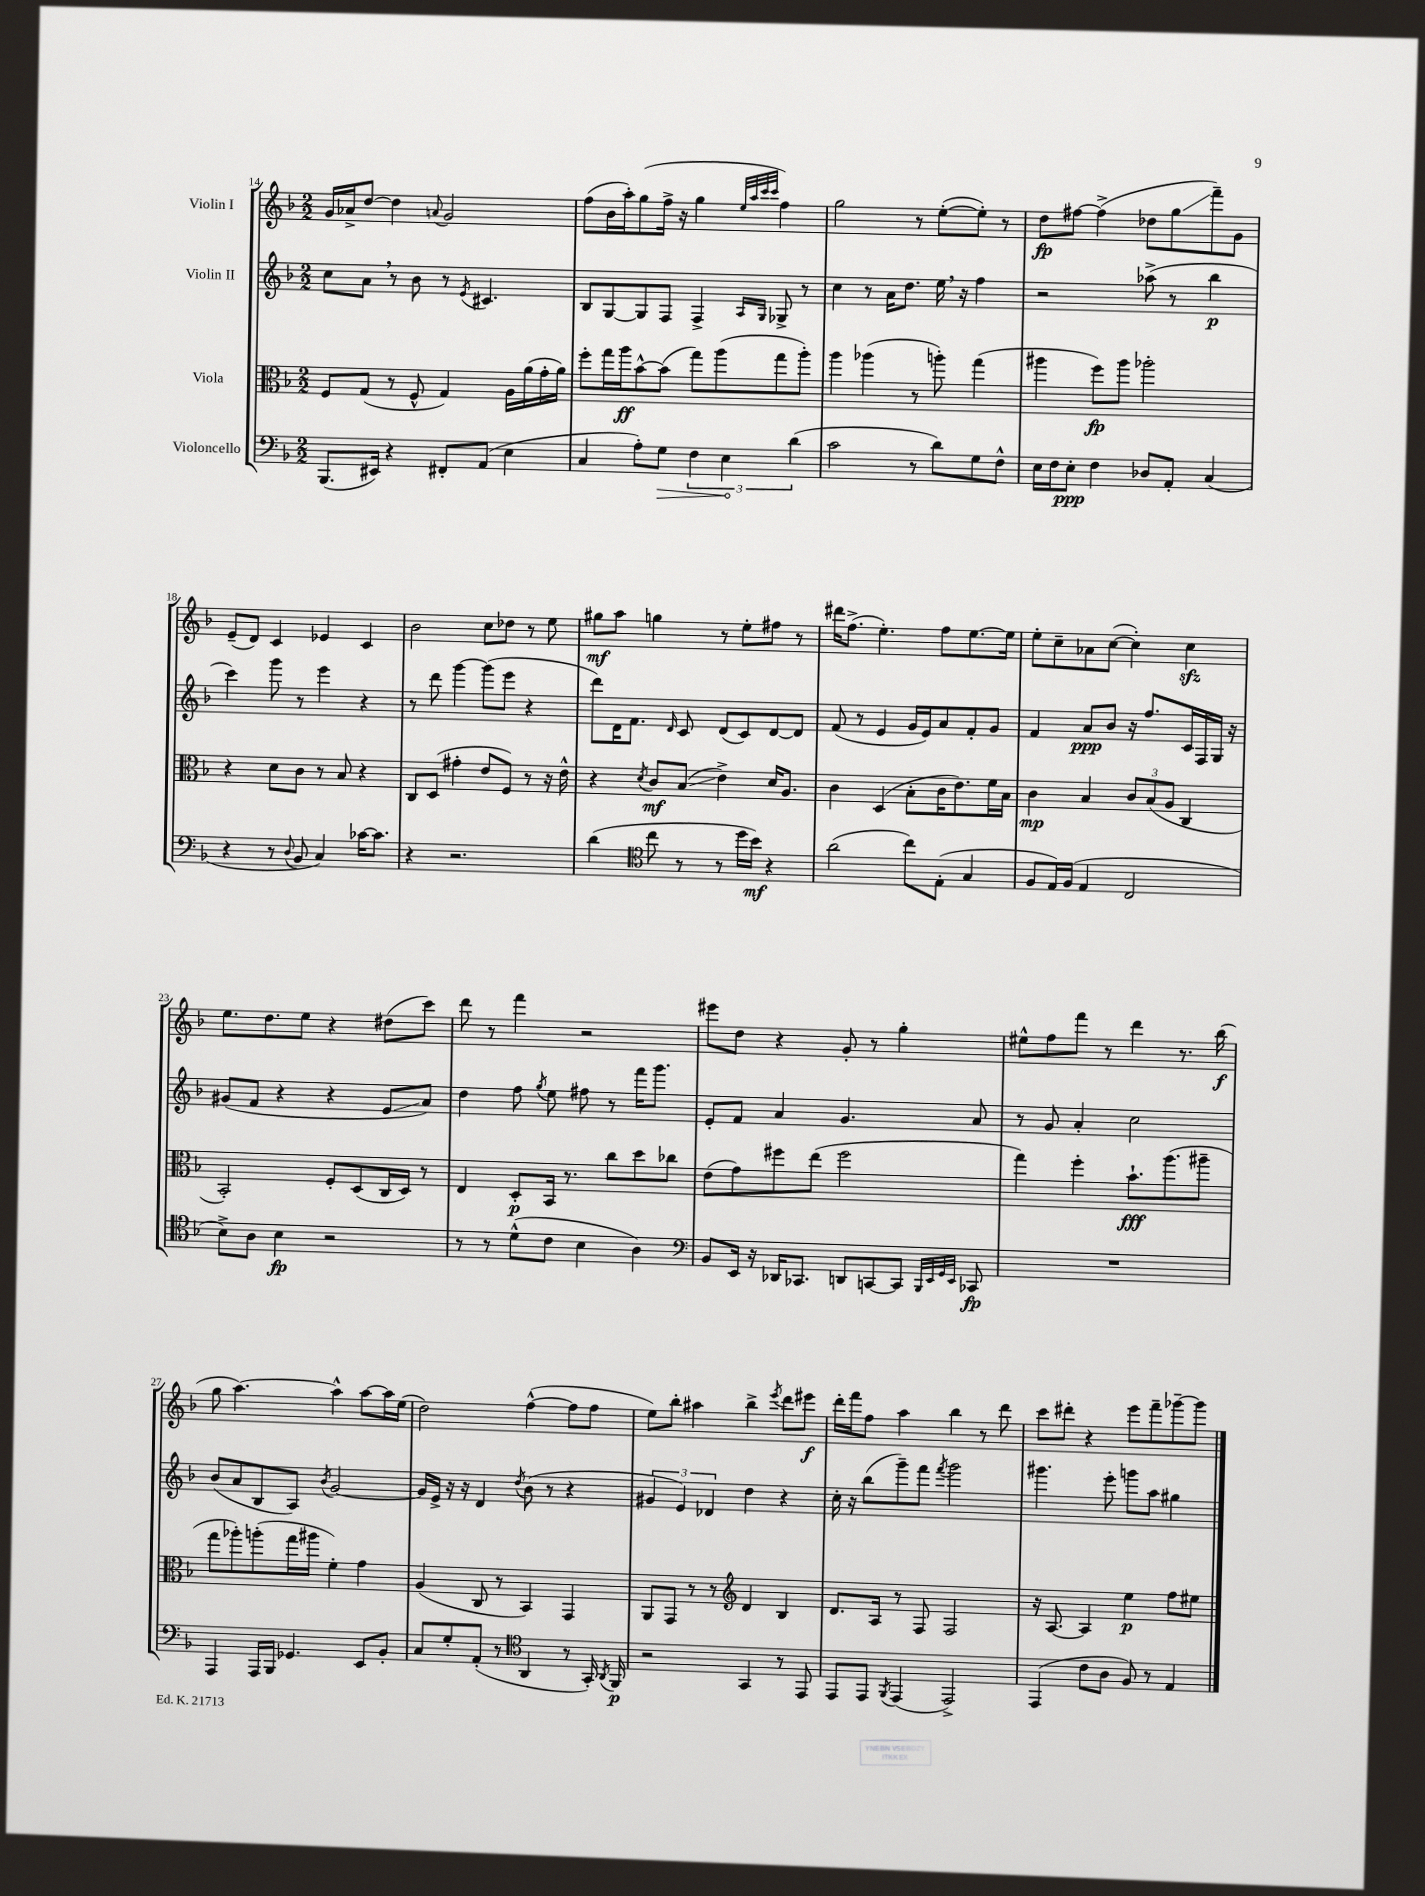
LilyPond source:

<<
\new StaffGroup <<
\new Staff = "s0" \with { instrumentName = "Violin I" } {
    \clef treble \key f \major \numericTimeSignature \time 2/2
    \autoBeamOff g'16[ aes'16-> d''8]~ d''4 \appoggiatura { a'8 } g'2 |
    f''8[( bes'16 a''16-.) g''8( f''16]-> r16 g''4 \grace { e''32[ a''32 c'''32 c'''32] } f''4) |
    g''2 r8 e''8[~-.( e''8]-.) r8 |
    d''8[\fp fis''8]~ fis''4->( des''8[ g''8\glissando f'''8--) g'8] |
    e'8[--( d'8]) c'4 ees'4 c'4 |
    bes'2 c''8[ des''8] r8 e''8 |
    gis''8[\mf a''8] g''4 r8 e''8[-. fis''8] r8 |
    dis'''16[ f''8.]->( e''4.-.) f''8[ e''8.~ e''16] |
    e''8[-. c''8-- aes'8 c''8]~( c''4-.) c''4\sfz |
    e''8.[ d''8. e''8] r4 dis''8[( c'''8]) |
    d'''8 r8 f'''4 r2 |
    eis'''8[ d''8] r4 g'8-. r8 g''4-. |
    eis''8[-^ f''8 f'''8] r8 d'''4 r8. bes''16\f( |
    g''8 a''4.~) a''4-^ a''8[~ a''16 e''16]( |
    d''2) f''4~-^( f''8[ f''8] |
    e''8[) bes''8]-. ais''4 bes''4-> \acciaccatura { e'''8 } d'''8[ eis'''8]\f |
    d'''16[-. f'''16 f''8] a''4 bes''4 r8 d'''8 |
    c'''8[ dis'''8]-. r4 e'''8[ f'''8-- ges'''8~-- ges'''8] \bar "|." |
}
\new Staff = "s1" \with { instrumentName = "Violin II" } {
    \clef treble \key f \major \numericTimeSignature \time 2/2
    \autoBeamOff c''8[ a'8] \breathe r8 bes'8 r8 \acciaccatura { e'8 } cis'4. |
    bes8[ g8~ g8 f8] f4-> \grace { a16[ g16] } ges8-> r8 |
    c''4 r8 a'16[ d''8.] e''16 \breathe r16 f''4 |
    r2 aes''8->( r8 bes''4\p |
    c'''4) g'''8 r8 e'''4 r4 |
    r8 d'''8 g'''4~ g'''8[( e'''8] r4 |
    d'''8[) d'16 f'8.] \grace { d'16 } c'8 d'8[( c'8) d'8~ d'8] |
    f'8( r8 e'4 g'16[ e'16) a'8 f'8-. g'8] |
    f'4 a'8[\ppp bes'8] r16 f''8.[ c'16 f16 g16] r16 |
    gis'8[( f'8] r4 r4 e'8[\glissando a'8]) |
    d''4 f''8 \acciaccatura { g''8 } e''8 fis''8 r8 f'''16[ g'''8.] |
    e'8[-. f'8] a'4 g'4. a'8 |
    r8 g'8 a'4-. c''2 |
    bes'8[( a'8 bes8 a8]) \acciaccatura { bes'8 } g'2~ |
    g'16[ e'16]-> r16 r16 d'4 \acciaccatura { d''8 } bes'8( r8 r4 |
    \tuplet 3/2 { gis'4 e'4) des'4 } d''4 r4 |
    c''16-. r16 bes''8[( g'''8--) f'''8] \acciaccatura { f'''8 } g'''2 |
    gis'''4. e'''8-. g'''8[ a''8] gis''4 \bar "|." |
}
\new Staff = "s2" \with { instrumentName = "Viola" } {
    \clef alto \key f \major \numericTimeSignature \time 2/2
    \autoBeamOff f8[ g8]( r8 f8-^ g4) a16[ a'16( g'16-. a'16]) |
    f''8[-. g''16 a''16\ff bes'8~-^ bes'8]( g''8[) a''8( g''8 a''8]-.) |
    a''4 aes''4( r8 a''8-.) g''4( |
    ais''4 f''8[\fp) ais''8] aes''2-. |
    r4 d'8[ c'8] r8 bes8 r4 |
    c8[ d8]( gis'4-. e'8[ f8]) r8 r16 e'16-^ |
    r4 \acciaccatura { d'8 } c'8[\mf bes8]\glissando( e'4->) d'16[ a8.] |
    c'4 d4( bes8[-. c'16 e'8.) f'16 bes16] |
    c'4\mp bes4 \tuplet 3/2 { c'8[ bes8( a8] } c4 |
    bes,2-.) f8[-. d8( c16 d16]) r8 |
    e4 d8[-.\p bes,16] r8. c''8[ d''8 ces''8] |
    e'8[( g'8) fis''8 e''8]( fis''2 |
    g''4) f''4-. bes'8.[-!\fff a''8.( ais''8]-- |
    g''8[ aes''8-.) a''8-.( g''16 ais''16] f'4-.) g'4 |
    a4( c8 r8 bes,4) g,4 |
    a,8[ g,8] r8 r8 \clef treble d'4 bes4 |
    d'8.[ a16] r8 f8 f2 |
    r16 a8.~ a4 e''4\p f''8[ eis''8] \bar "|." |
}
\new Staff = "s3" \with { instrumentName = "Violoncello" } {
    \clef bass \key f \major \numericTimeSignature \time 2/2
    \autoBeamOff bes,,8.[( eis,16]) r4 fis,8[-. a,8]( e4 |
    c4 a8[-.) \once \override Hairpin.circled-tip = ##t g8]\> \tuplet 3/2 { f4 e4\! d'4( } |
    c'2 r8 d'8[) g8 f8]-^ |
    e16[ f16 e8]-.\ppp f4 des8[ a,8]-. c4( |
    r4 r8 \appoggiatura { d8 } bes,8 c4) ces'16[~ ces'8.] |
    r4 r2. |
    d'4( \clef tenor c''8 r8 r8 d''16[ bes'16]\mf) r4 |
    a'2( c''8[) e8]-.( g4 |
    f8[ e16) f16]( e4 c2 |
    bes8[->) a8] bes4\fp r2 |
    r8 r8 d'8[-^( c'8] bes4 a4) |
    \clef bass bes,8[ e,16] r16 des,16[ ces,8.] d,8[ c,8~ c,8] \grace { bes,,32[ e,32 g,32 e,32] } ces,8\fp |
    R1 |
    a,,4 a,,16[ bes,,16] ges,4. e,8[ bes,8]-. |
    c8[ g8-. a,8]-.( r8 \clef tenor a,4 r8 g,16-.) \acciaccatura { a,8 } f,16\p |
    r2 g,4 r8 e,8 |
    e,8[ e,8] \acciaccatura { f,8 } e,4( e,2->) |
    e,4( c'8[ a8] f8) r8 e4 \bar "|." |
}
>>
>>
\layout { \context { \Score currentBarNumber = #14 } }
